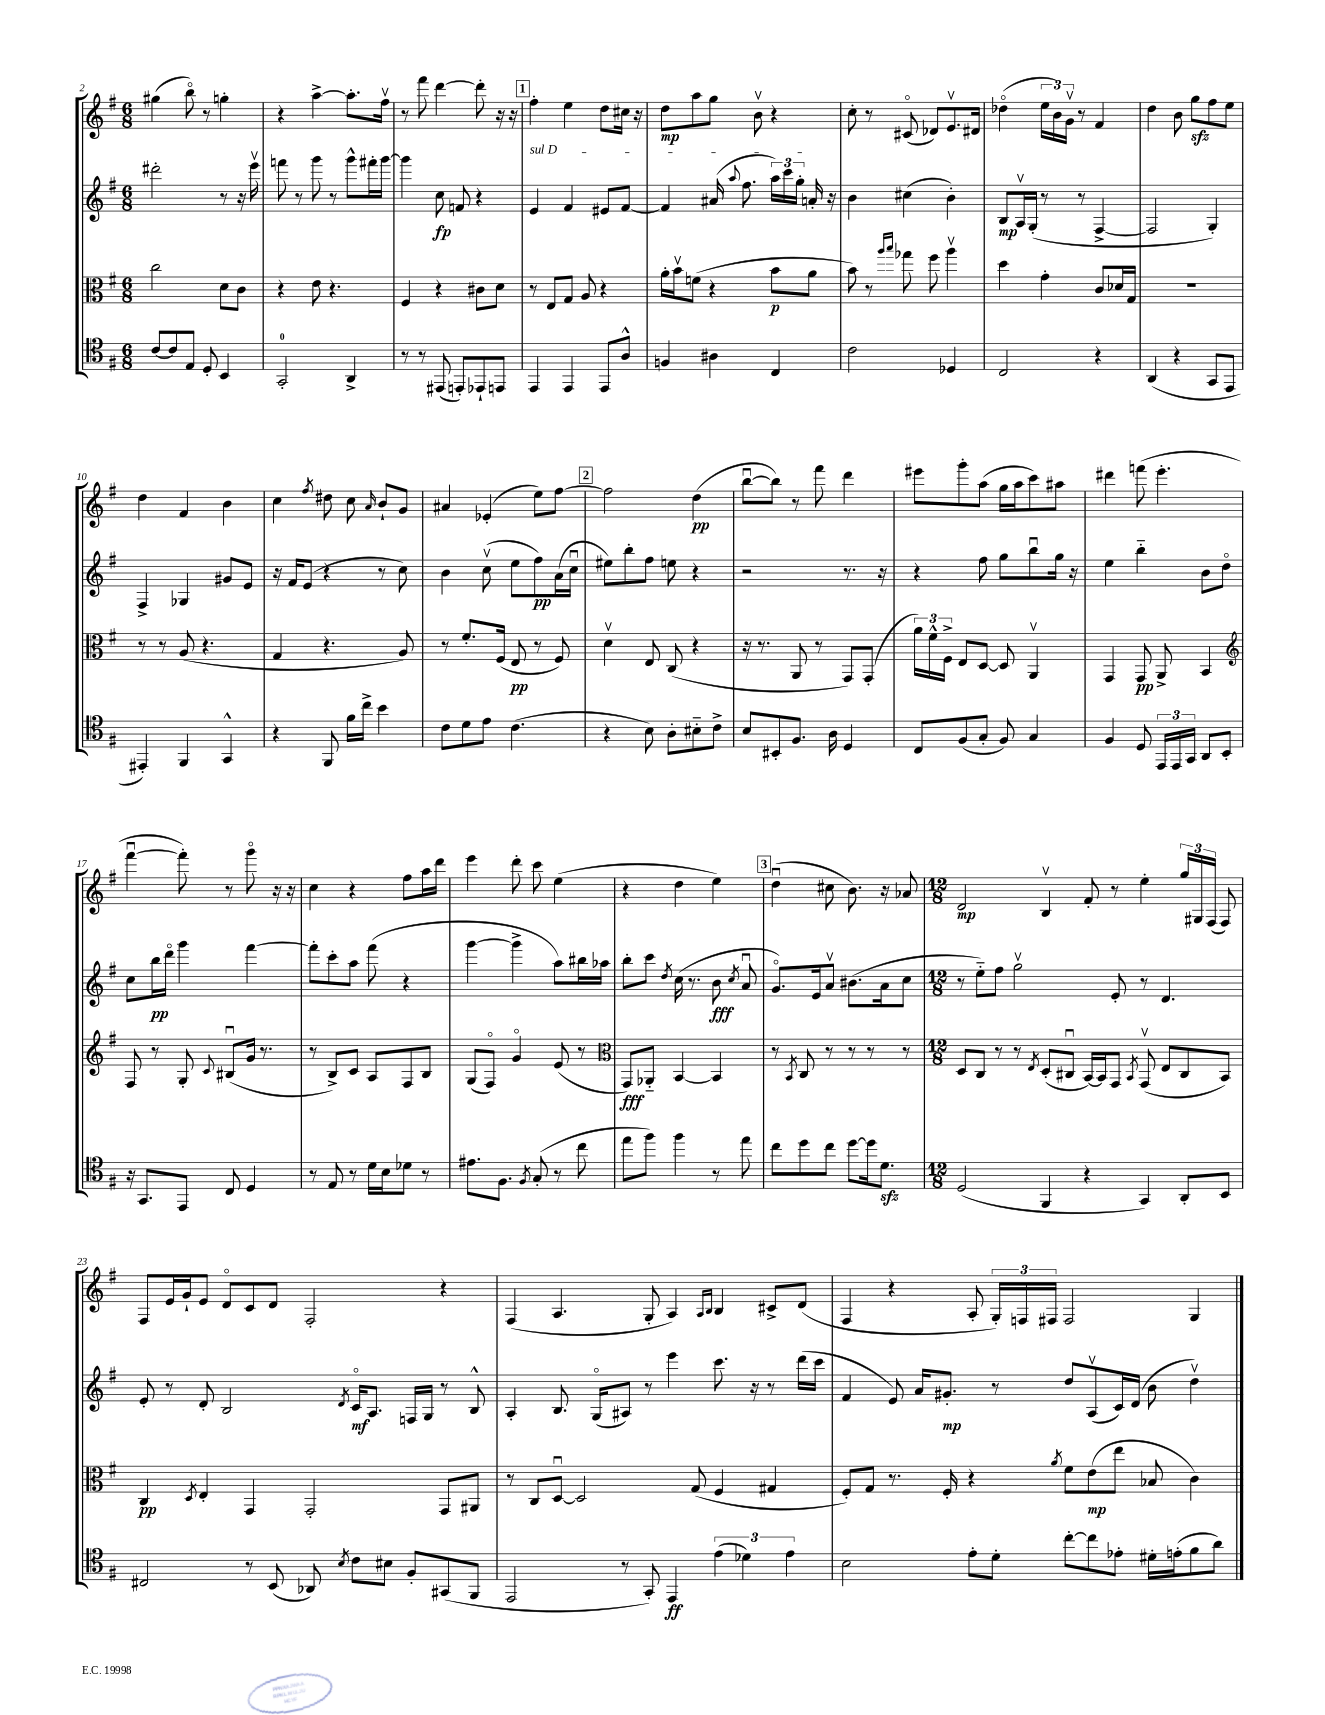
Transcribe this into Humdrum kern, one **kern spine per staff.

**kern	**dynam	**kern	**dynam	**kern	**dynam	**kern	**dynam
*part4	*part4	*part3	*part3	*part2	*part2	*part1	*part1
*staff4	*staff4	*staff3	*staff3	*staff2	*staff2	*staff1	*staff1
*clefC4	*	*clefC3	*	*clefG2	*	*clefG2	*
*k[f#]	*	*k[f#]	*	*k[f#]	*	*k[f#]	*
*M6/8	*	*M6/8	*	*M6/8	*	*M6/8	*
=2	=2	=2	=2	=2	=2	=2	=2
[8c/L	.	2cc\	.	2ddd#X'\	.	(4gg#X\	.
8c/]	.	.	.	.	.	.	.
8E/J	.	.	.	.	.	8bb\)	.
8D'/	.	.	.	.	.	8r	.
4BB/	.	8d\L	.	8r	.	4ggn'\	.
.	.	8c\J	.	16r	.	.	.
.	.	.	.	16eeev\	.	.	.
=3	=3	=3	=3	=3	=3	=3	=3
2GG'/	.	4r	.	8fffn\	.	4r	.
.	.	.	.	8r	.	.	.
.	.	8e\	.	8ggg\	.	[4aa^\	.
.	.	4.r	.	8r	.	.	.
4AA^/	.	.	.	8ggg^^\L	.	8.aa'\L]	.
.	.	.	.	16fff#X'\L	.	.	.
.	.	.	.	[16ggg\JJ	.	16ff#v\Jk	.
=4	=4	=4	=4	=4	=4	=4	=4
8r	.	4F#/	.	4ggg\]	.	8r	.
8r	.	.	.	.	.	8fff#\	.
(8EE#X/	.	4r	.	8cc\	fp	[4ddd\	.
8EEn'/L)	.	.	.	8fn/	.	.	.
8EE-X`/	.	8c#X\L	.	4r	.	8ddd'\]	.
8EEn/J	.	8d\J	.	.	.	16r	.
.	.	.	.	.	.	16r	.
!!LO:REH:place=s1:t=1
=5	=5	=5	=5	=5	=5	=5	=5
!	!	!	!	!LO:TX:a:i:t=sul D	!	!	!
4EE/	.	8r	.	4e/	.	4ff#'\	.
.	.	8E/L	.	.	.	.	.
4EE/	.	8G/J	.	4f#/	.	4ee\	.
.	.	8A/	.	.	.	.	.
8EE/L	.	4r	.	8e#X/L	.	8dd\L	.
8A^^/J	.	.	.	[8f#/J	.	16cc#X\Jk	.
.	.	.	.	.	.	16r	.
=6	=6	=6	=6	=6	=6	=6	=6
4Fn/	.	16a'\LL	.	4f#/]	.	8dd\L	mp
.	.	16bv\J	.	.	.	.	.
.	.	(8fn\J	.	.	.	8aa\	.
4A#X\	.	4r	.	(16a#X/	.	8gg\J	.
.	.	.	.	8qqaa/	.	.	.
.	.	.	.	8.ff#\	.	.	.
.	.	.	.	.	.	8bv\	.
4C/	.	8b\L	p	24aa\LL)	.	4r	.
.	.	.	.	24ccc\	.	.	.
.	.	.	.	24gg'\JJ	.	.	.
.	.	8a\J	.	16an'/	.	.	.
.	.	.	.	16r	.	.	.
=7	=7	=7	=7	=7	=7	=7	=7
2c\	.	8b\)	.	4b\	.	8cc'\	.
.	.	8r	.	.	.	8r	.
.	.	16qqaa/LL	.	.	.	.	.
.	.	16qqbb/JJ	.	.	.	.	.
.	.	8gg-X\	.	(4cc#X\	.	(8c#X/	.
.	.	8ff#\	.	.	.	8d-X/L)	.
4D-X/	.	4aav\	.	4b'\)	.	8.ev/	.
.	.	.	.	.	.	16d#X/Jk	.
=8	=8	=8	=8	=8	=8	=8	=8
2C/	.	4dd\	.	8B/L	mp	(4dd-X\	.
.	.	.	.	16Av/L	.	.	.
.	.	.	.	(16G'/JJ	.	.	.
.	.	4g'\	.	8r	.	24ee\LL	.
.	.	.	.	.	.	24b\)	.
.	.	.	.	.	.	24gv\JJ	.
.	.	.	.	8r	.	8r	.
4r	.	8c/L	.	[4F#^/	.	4f#/	.
.	.	16d-X/L	.	.	.	.	.
.	.	16G/JJ	.	.	.	.	.
=9	=9	=9	=9	=9	=9	=9	=9
(4AA/	.	2.r	.	2F#/]	.	4dd\	.
4r	.	.	.	.	.	8b\	.
.	.	.	.	.	.	8ggzz\L	.
8GG/L	.	.	.	4G'/)	.	8ff#\	.
8EE/J	.	.	.	.	.	8ee\J	.
!!LO:LB:g=z
=10	=10	=10	=10	=10	=10	=10	=10
4EE#X'/)	.	8r	.	4F#^/	.	4dd\	.
.	.	8r	.	.	.	.	.
4FF#/	.	(8A/	.	4G-X/	.	4f#/	.
.	.	4.r	.	.	.	.	.
4GG^^/	.	.	.	8g#X/L	.	4b\	.
.	.	.	.	8e/J	.	.	.
=11	=11	=11	=11	=11	=11	=11	=11
4r	.	4G/	.	16r	.	4cc\	.
.	.	.	.	16f#/KL	.	.	.
.	.	.	.	(8e/J	.	.	.
.	.	.	.	.	.	8qff#/	.
8FF#/	.	4.r	.	4r	.	8dd#X\	.
16f#\LL	.	.	.	.	.	8cc\	.
16cc^\JJ	.	.	.	.	.	.	.
.	.	.	.	.	.	16qqa/	.
4b\	.	.	.	8r	.	8b`/L	.
.	.	8A/)	.	8cc\)	.	8g/J	.
=12	=12	=12	=12	=12	=12	=12	=12
8c\L	.	8r	.	4b\	.	4a#X/	.
8d\	.	8.f#'/L	.	.	.	.	.
8e\J	.	.	.	(8ccv\	.	(4e-X'/	.
.	.	(16F#/Jk	.	.	.	.	.
(4.c\	.	8E/	pp	8ee\L	.	.	.
.	.	8r	.	8ff#\)	pp	8ee\L)	.
.	.	8F#/)	.	(16a\L	.	[8ff#\J	.
.	.	.	.	16ccu\JJ	.	.	.
!!LO:REH:place=s1:t=2
=13	=13	=13	=13	=13	=13	=13	=13
4r	.	4dv\	.	8ee#X\L)	.	2ff#\]	.
.	.	.	.	8bb'\	.	.	.
8B\)	.	8E/	.	8ff#\J	.	.	.
8A'\L	.	(8C/	.	8een\	.	.	.
8B#X\	.	4r	.	4r	.	(4dd\	pp
8c^\J	.	.	.	.	.	.	.
=14	=14	=14	=14	=14	=14	=14	=14
8B/L	.	16r	.	2r	.	[8bbu\L	.
.	.	8.r	.	.	.	.	.
8BB#X'/	.	.	.	.	.	8bb\J])	.
8.F#/J	.	8AA/	.	.	.	8r	.
.	.	8r	.	.	.	8fff#\	.
16A\	.	.	.	.	.	.	.
4D/	.	8GG/L)	.	8.r	.	4ddd\	.
.	.	(8GG'/J	.	.	.	.	.
.	.	.	.	16r	.	.	.
=15	=15	=15	=15	=15	=15	=15	=15
8C/L	.	24a\LL)	.	4r	.	8eee#X\L	.
.	.	24f#^^\	.	.	.	.	.
.	.	24F#^\JJ	.	.	.	.	.
(8F#/	.	8E/L	.	.	.	8ggg'\	.
8G'/J	.	[8D/J	.	8ff#\	.	(8aa\J	.
8F#/)	.	8D/]	.	8gg\L	.	16gg\LL	.
.	.	.	.	.	.	16aa\J	.
4G/	.	4AAv/	.	8bbu\	.	8ccc\)	.
.	.	.	.	16gg\Jk	.	8aa#X\J	.
.	.	.	.	16r	.	.	.
=16	=16	=16	=16	=16	=16	=16	=16
4F#/	.	4GG/	.	4ee\	.	4ddd#X\	.
8D/	.	8GG/	pp	4bb\	.	(8fffn\	.
24EE/LL	.	8AA^/	.	.	.	4.eee'\	.
24EE/	.	.	.	.	.	.	.
24GG/JJ	.	.	.	.	.	.	.
8AA/L	.	4BB/	.	8b\L	.	.	.
8BB'/J	.	.	.	8dd\J	.	.	.
!!LO:LB:g=z
=17	=17	=17	=17	=17	=17	=17	=17
*	*	*clefG2	*	*	*	*	*
16r	.	8F#/	.	8cc\L	.	[4fff#u\	.
8.GG/L	.	.	.	.	.	.	.
.	.	8r	.	16bb\L	pp	.	.
.	.	.	.	16ddd\JJ	.	.	.
8EE/J	.	8G'/	.	4ggg\	.	8fff#'\])	.
.	.	8qqc/	.	.	.	.	.
8C/	.	(8B#Xu/L	.	.	.	8r	.
4D/	.	16g/Jk	.	[4fff#\	.	8ggg\	.
.	.	8.r	.	.	.	.	.
.	.	.	.	.	.	16r	.
.	.	.	.	.	.	16r	.
=18	=18	=18	=18	=18	=18	=18	=18
8r	.	8r	.	8fff#'\L]	.	4cc\	.
8E/	.	8B^/L)	.	8ccc'\	.	.	.
8r	.	8c/J	.	8aa\J	.	4r	.
16d\LL	.	8A/L	.	(8fff#\	.	.	.
16B\J	.	.	.	.	.	.	.
8d-X\J	.	8F#/	.	4r	.	8ff#\L	.
8r	.	8B/J	.	.	.	16aa\L	.
.	.	.	.	.	.	16ddd\JJ	.
=19	=19	=19	=19	=19	=19	=19	=19
8.e#X\L	.	(8G/L	.	[4ggg\	.	4eee\	.
.	.	8F#/J)	.	.	.	.	.
8.F#\J	.	.	.	.	.	.	.
.	.	4g/	.	4ggg^\]	.	8ddd'\	.
8qF#/	.	.	.	.	.	.	.
(8G'/	.	.	.	.	.	8ccc\	.
8r	.	(8e/	.	8aa\L)	.	(4ee\	.
8cc\	.	8r	.	16bb#X\L	.	.	.
.	.	.	.	16aa-X\JJ	.	.	.
=20	=20	=20	=20	=20	=20	=20	=20
*	*	*clefC3	*	*	*	*	*
8ee\L	.	8GG/L)	fff	8bb'\L	.	4r	.
8ff#\J)	.	8AA-X/J	.	8ccc\J	.	.	.
.	.	.	.	8qdd/	.	.	.
4ff#\	.	[4BB/	.	(16cc\	.	4dd\	.
.	.	.	.	8.r	.	.	.
8r	.	4BB/]	.	8b\	fff	4ee\)	.
.	.	.	.	8qcc/	.	.	.
8ee\	.	.	.	8au/	.	.	.
!!LO:REH:place=s1:t=3
=21	=21	=21	=21	=21	=21	=21	=21
8cc\L	.	8r	.	8.g/L)	.	(4ddu\	.
.	.	8qBB/	.	.	.	.	.
8dd\	.	8C/	.	.	.	.	.
.	.	.	.	16e/k	.	.	.
8cc\J	.	8r	.	8av/J	.	8cc#X\	.
[8dd\L	.	8r	.	(8.b#X\L	.	8.b\)	.
16dd\k]	.	8r	.	.	.	.	.
8.dzz\J	.	.	.	16a\k	.	16r	.
.	.	8r	.	8cc\J	.	8a-X/	.
=22	=22	=22	=22	=22	=22	=22	=22
*M12/8	*	*M12/8	*	*M12/8	*	*M12/8	*
(2D/	.	8D/L	.	8r	.	2d/	mp
.	.	8C/J	.	8ee\L)	.	.	.
.	.	8r	.	8ff#\J	.	.	.
.	.	8r	.	2ggv\	.	.	.
.	.	8qE/	.	.	.	.	.
4FF#/	.	(8D'/L	.	.	.	4Bv/	.
.	.	8C#Xu/J	.	.	.	.	.
4r	.	[16BB/LL)	.	.	.	8f#'/	.
.	.	16BB/J]	.	.	.	.	.
.	.	8GG/J	.	8e'/	.	8r	.
.	.	8qBB/	.	.	.	.	.
4GG/)	.	(8GGv/	.	8r	.	4ee'\	.
.	.	8E/L	.	4.d/	.	.	.
8AA'/L	.	8C#/	.	.	.	24gg/LL	.
.	.	.	.	.	.	24G#X/	.
.	.	.	.	.	.	(24F#/JJ	.
8BB/J	.	8BB/J)	.	.	.	8F#/)	.
!!LO:LB:g=z
=23	=23	=23	=23	=23	=23	=23	=23
2C#X/	.	4C/	pp	8e'/	.	8F#/L	.
.	.	.	.	8r	.	16e/L	.
.	.	.	.	.	.	16g`/J	.
.	.	8qD/	.	.	.	.	.
.	.	4E'/	.	8d'/	.	8e/J	.
.	.	.	.	2B/	.	8d/L	.
8r	.	4GG/	.	.	.	8c/	.
(8BB/	.	.	.	.	.	8d/J	.
8AA-X/)	.	2GG'/	.	.	.	2F#'/	.
8qB/	.	.	.	8qd/	.	.	.
8c\L	.	.	.	16c/KL	mf	.	.
.	.	.	.	8.A/J	.	.	.
8B#X\J	.	.	.	.	.	.	.
8F#'/L	.	.	.	16Fn/LL	.	.	.
.	.	.	.	16G/JJ	.	.	.
(8GG#X/	.	8GG/L	.	8r	.	4r	.
8FF#/J	.	8AA#X/J	.	8B^^/	.	.	.
=24	=24	=24	=24	=24	=24	=24	=24
2EE/	.	8r	.	4A'/	.	(4F#/	.
.	.	8C/L	.	.	.	.	.
.	.	[8Du/J	.	8.B/	.	4.A/	.
.	.	2D/]	.	.	.	.	.
.	.	.	.	(16G/KL	.	.	.
8r	.	.	.	8A#X/J)	.	.	.
8GG'/)	.	.	.	8r	.	8G'/	.
4EE/	ff	.	.	4eee\	.	4A/)	.
.	.	(8G/	.	.	.	.	.
.	.	.	.	.	.	16qqA/LL	.
.	.	.	.	.	.	16qqB/JJ	.
(6e\	.	4F#/	.	8.ccc\	.	4B/	.
6d-X\)	.	.	.	.	.	.	.
.	.	.	.	16r	.	.	.
.	.	4G#X/	.	8r	.	8c#X^/L	.
6e\	.	.	.	.	.	.	.
.	.	.	.	(16ddd\LL	.	(8d/J	.
.	.	.	.	16ccc\JJ	.	.	.
=25	=25	=25	=25	=25	=25	=25	=25
2B\	.	8F#'/L)	.	4f#/	.	4F#/	.
.	.	8G/J	.	.	.	.	.
.	.	8.r	.	8e/)	.	4r	.
.	.	.	.	16a/KL	.	.	.
.	.	16F#'/	.	8.g#X'/J	mp	.	.
8e'\L	.	4r	.	.	.	8A'/	.
8d'\J	.	.	.	8r	.	24G'/LL)	.
.	.	.	.	.	.	24Fn/	.
.	.	.	.	.	.	24F#X/JJ	.
.	.	8qa/	.	.	.	.	.
[8cc'\L	.	8f#\L	.	8dd/L	.	2F#/	.
8cc\]	.	(8e\	mp	(8Av/	.	.	.
8e-X'\J	.	8ee\J	.	16c/L)	.	.	.
.	.	.	.	(16d/JJ	.	.	.
16d#X'\LL	.	8B-X/	.	8b\	.	.	.
(16en'\J	.	.	.	.	.	.	.
8f#\	.	4c\)	.	4ddv\)	.	4G/	.
8a\J)	.	.	.	.	.	.	.
==	==	==	==	==	==	==	==
*-	*-	*-	*-	*-	*-	*-	*-
